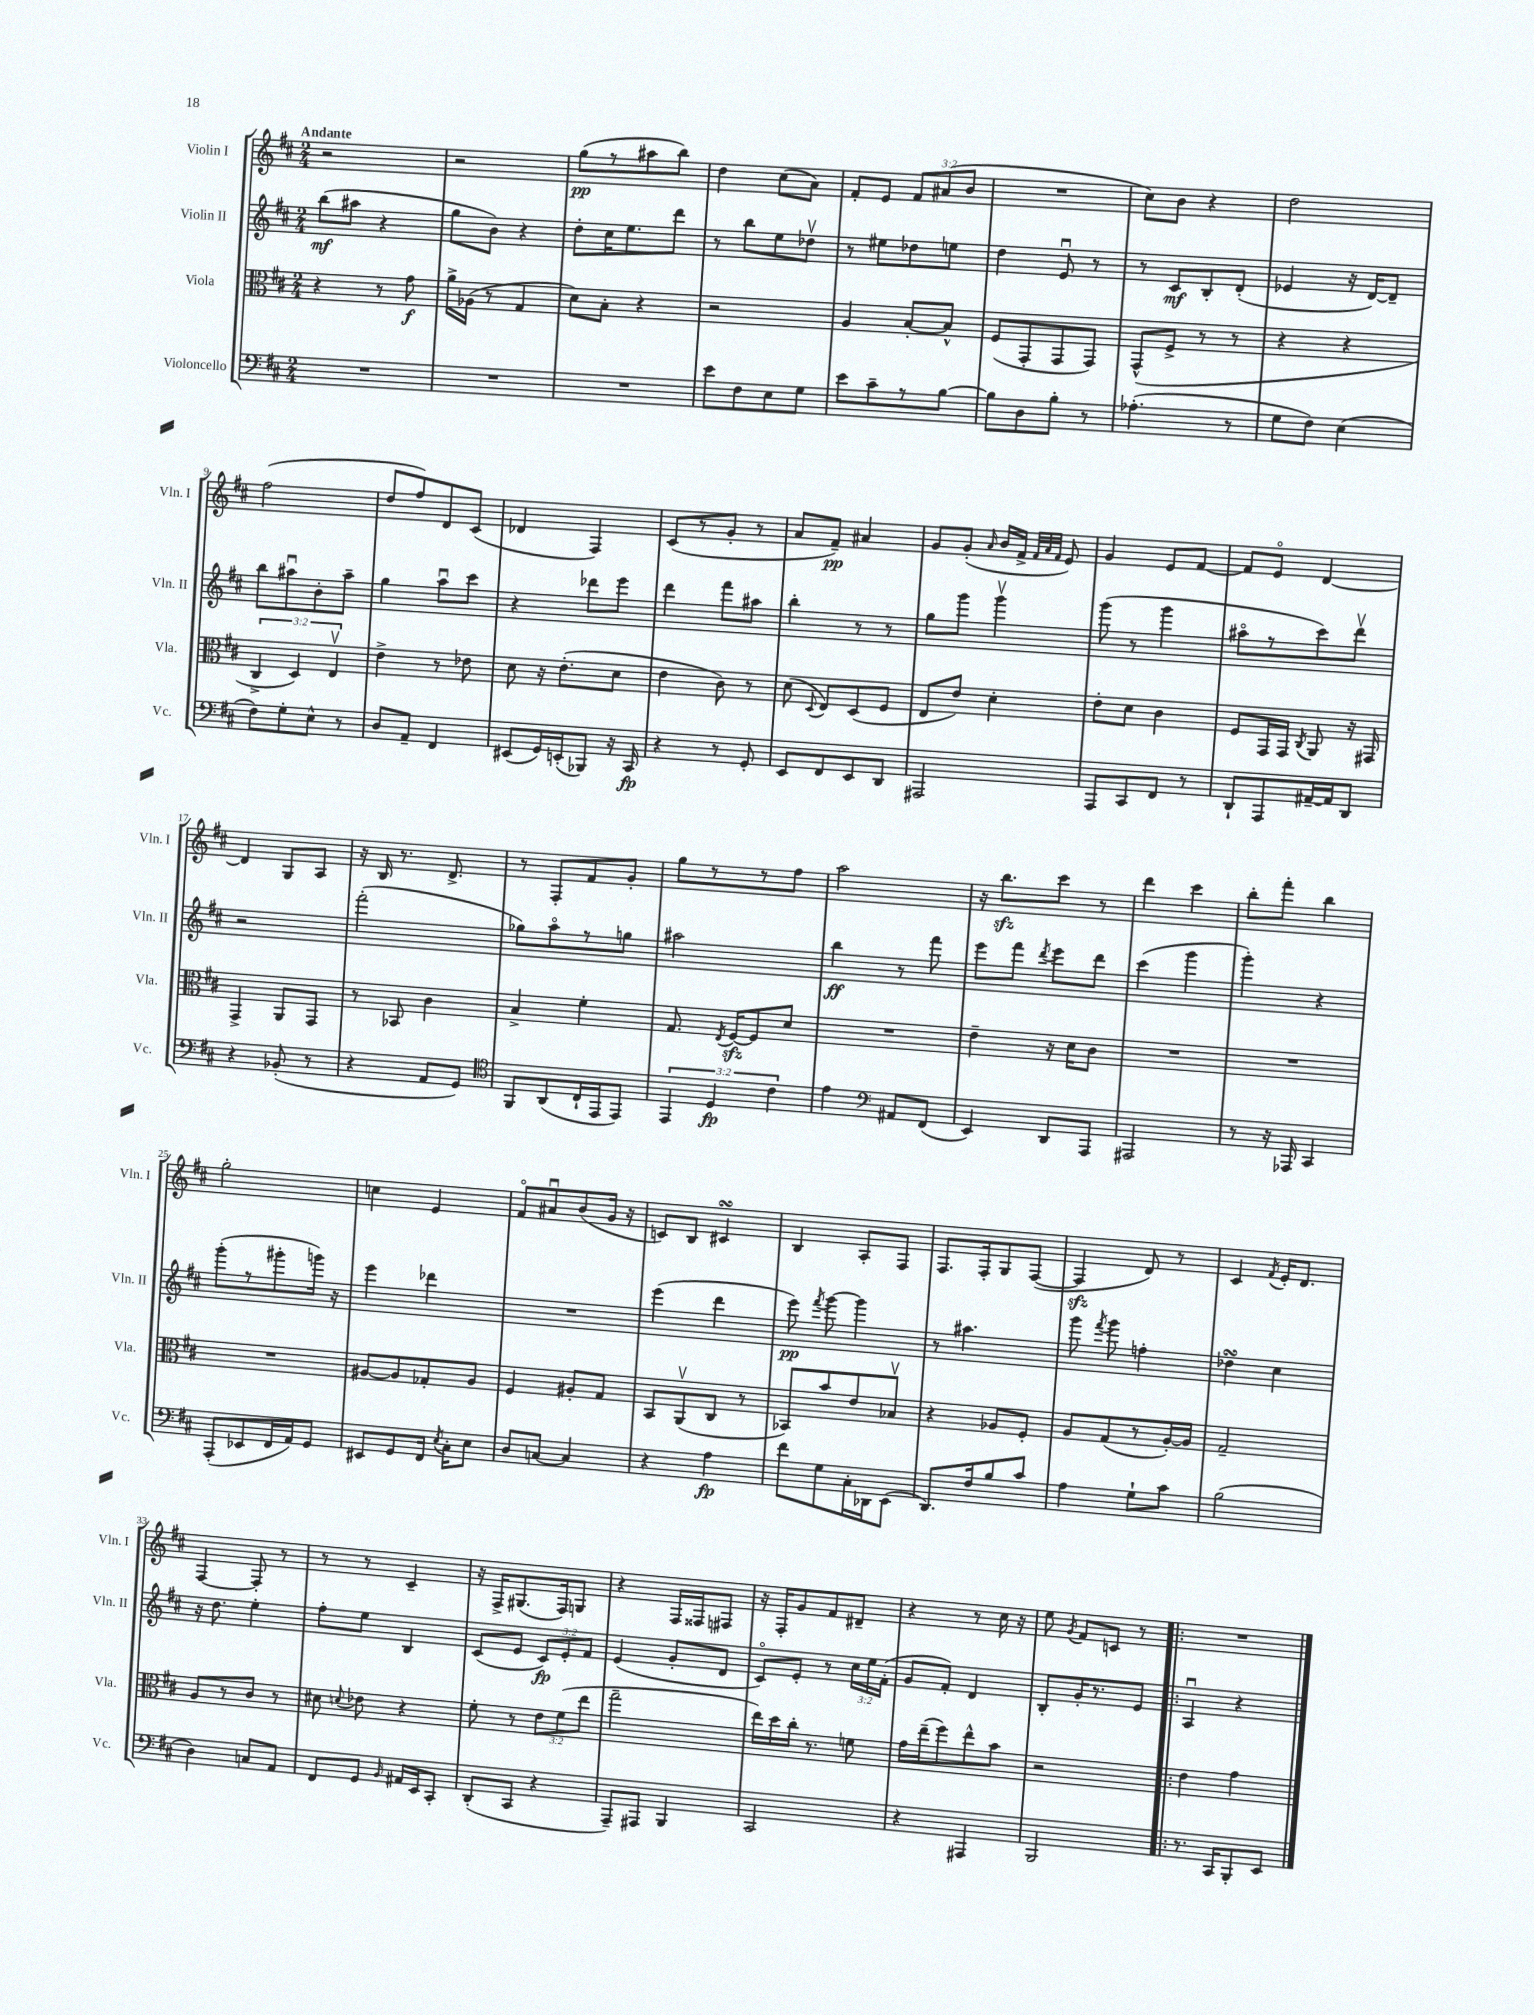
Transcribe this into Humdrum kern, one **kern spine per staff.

**kern	**kern	**kern	**kern
*staff4	*staff3	*staff2	*staff1
*clefF4	*clefC3	*clefG2	*clefG2
*k[f#c#]	*k[f#c#]	*k[f#c#]	*k[f#c#]
*M2/4	*M2/4	*M2/4	*M2/4
2r	4r	(8bb	2r
.	.	8aa#	.
.	8r	4r	.
.	8g	.	.
=	=	=	=
2r	16a^	8gg	2r
.	(16A-	.	.
.	8r	8b)	.
.	4G	4r	.
=	=	=	=
2r	8d)	8dd'	(8gg
.	8B'	16cc#	8r
.	.	8.ee	.
.	4r	.	8aa#
.	.	8ddd	8bb)
=	=	=	=
8e	2r	8r	4dd
8F#	.	8bb	.
8E	.	8ee	(8cc#
8G	.	8dd-v	8a)
=	=	=	=
8e	4A	8r	8f#'
8c#~	.	8ee#	8e
8r	[8B'	8dd-	12f#
.	.	.	(12a#
[8B	8B^^]	8ee	.
.	.	.	12b
=	=	=	=
8B]	(8F#	4dd	2r
8D	8GG'	.	.
8B'	8GG	8eu	.
8r	8GG)	8r	.
=	=	=	=
(4.A-'	(8GG^^	8r	8cc#)
.	8F#^	8c#	8b
.	8r	8B'	4r
8r	8r	(8d'	.
=	=	=	=
8G	4r	4e-	2dd
8F#)	.	.	.
(4E	4r	16r	.
.	.	[16d)	.
.	.	8d~]	.
=	=	=	=
8F#)	6C#^	8bb	(2ff#
8G'	.	8aa#u	.
.	6D)	.	.
8E^^	.	8b'	.
.	6Ev	.	.
8r	.	8aa#~	.
=	=	=	=
8D	4e^	4gg	8dd
8AA~	.	.	8ff#)
4FF#	8r	8aau	8d
.	8e-	8ccc#	(8c#
=	=	=	=
(8EE#	8d	4r	4d-
16GG)	16r	.	.
(16EE'	(8.e'	.	.
8BBB-)	.	8ddd-	4F#)
16r	8d	8eee	.
16CC#	.	.	.
=	=	=	=
4r	4e	4ddd	(8c#
.	.	.	8r
8r	8c#)	8fff#	8g'
8GG'	8r	8aa#	8r
=	=	=	=
8EE	(8d	4bb'	8a
.	8qqD	.	.
8FF#	8E)	.	8f#~)
8EE	(8D	8r	4a#
8DD	8F#	8r	.
=	=	=	=
2AAA#	8E	8gg	8g
.	8e)	8ggg	(8g'
.	.	.	16qqa
.	4d'	4gggv	16b
.	.	.	16f#^
.	.	.	32qqf#
.	.	.	32qqa
.	.	.	32qqf#
.	.	.	8e)
=	=	=	=
8AAA	8e'	(8ggg	4g
8CC#	8d	8r	.
8FF#	4c#	4ggg	8e
8r	.	.	[8f#
=	=	=	=
8DD`	8F#	8aa#o	8f#]
8AAA	16GG	8r	8eo
.	16GG	.	.
.	8qC#	.	.
[16AA#~	8AA	8ccc#)	[4d
16AA#]	.	.	.
8DD	16r	8dddv	.
.	16GG#	.	.
=	=	=	=
4r	4GG^	2r	4d]
(8BB-'	8AA	.	8G
8r	8GG	.	8A
=	=	=	=
4r	8r	(2fff#'	16r
.	.	.	16B
.	8BB-	.	8.r
8AA	4c#	.	.
.	.	.	8.d^
8GG)	.	.	.
=	=	=	=
*clefC4	*	*	*
8FF#	4B^	8gg-)	8r
(8AA	.	8aao	8F#'
16C#`	4f#'	8r	8f#
16EE	.	.	.
8EE)	.	8gg	8g'
=	=	=	=
6EE	8.G	2aa#	8gg
.	.	.	8r
6D	.	.	.
.	8qE	.	.
.	[16F#	.	.
.	8F#]	.	8r
6c#	.	.	.
.	8d	.	8ff#
=	=	=	=
4e	2r	4bb	2aa
*clefF4	*	*	*
8AA#	.	8r	.
(8FF#	.	8fff#	.
=	=	=	=
4EE)	4e~	8eee	16r
.	.	.	8.bb
.	.	8fff#	.
.	.	8qddd	.
8DD	16r	8eee	8ccc#
.	16d	.	.
8AAA	8c#	8ddd	8r
=	=	=	=
2AAA#	2r	(4ccc#	4ddd
.	.	4ggg	4ccc#
=	=	=	=
8r	2r	4ggg')	8bb'
16r	.	.	8fff#'
16AAA-	.	.	.
4CC#	.	4r	4bb
=	=	=	=
(8AAA'	2r	(8ggg'	2gg'
8EE-	.	8r	.
16FF#	.	8ggg#'	.
16AA)	.	.	.
8GG	.	16ggg)	.
.	.	16r	.
=	=	=	=
8EE#	[8A#	4eee	4cc
8GG	8A#]	.	.
16FF#	8G-'	4ddd-	4e
8qE	.	.	.
16C#'	.	.	.
8E	8A#	.	.
=	=	=	=
8D	4F#	2r	8f#o
[8C	.	.	8a#u
4C]	8A#'	.	(8b
.	8G	.	16g
.	.	.	16r
=	=	=	=
4r	8BB	(4eee	8c)
.	(8AAv	.	8B
4A	8C#	4ddd	4c#
.	8r	.	.
=	=	=	=
8f#	8BB-)	8eee)	4B
.	.	8qfff#	.
8G	8b	[8ggg	.
16C#'	8e	4ggg]	8A'
16DD-	.	.	.
(8EE	8B-v	.	8F#
=	=	=	=
8.DD)	4r	8r	8.F#
.	.	4.aa#	.
16F#	.	.	16F#'
8B	8A-	.	8G
8c#	8F#'	.	([8F#
=	=	=	=
4A	8A	8ggg	4F#]
.	.	8qfff#	.
.	(8G	8ggg	.
8G`	8r	4ff'	8d)
8c#	[16A')	.	8r
.	16A]	.	.
=	=	=	=
(2B	2G~	4dd-	4c#
.	.	.	8qf#
.	.	4cc#	16e'
.	.	.	8.d
=	=	=	=
4D)	8A	16r	[4F#
.	.	8.dd	.
.	8r	.	.
8C	8c#	4ee'	8F#']
8AA	8r	.	8r
=	=	=	=
8FF#	8d#	8ff#'	8r
.	8qqd	.	.
8GG	8e-	8ee	8r
16qqBB	.	.	.
16AA#	4r	4B	4c#~
16EE	.	.	.
8CC#'	.	.	.
=	=	=	=
(8DD'	8f#'	(8c#	16r
.	.	.	16F#^
8CC#	8r	8e	(8.G#
4r	12e	12c#)	.
.	.	.	16F#)
.	(12f#	12e'	.
.	.	.	8G
.	12ee	12f#	.
=	=	=	=
8AAA~)	2gg~	(4e	4r
8AAA#	.	.	.
4BBB	.	8g'	16F#
.	.	.	16F##
.	.	8d	8F#
=	=	=	=
2CC#	16ee)	8c#o)	16r
.	16dd	.	16F#'
.	16cc#'	8e'	8g
.	8.r	.	.
.	.	8r	8f#
.	8f	24cc#	8d#~
.	.	24ee	.
.	.	(24f#'	.
=	=	=	=
4r	16g	8g	4r
.	(16ee~	.	.
.	8ff#)	8f#')	.
4AAA#	8ee^^	4d	8r
.	8b	.	16cc#
.	.	.	16r
=	=	=	=
2BBB	2r	8B'	8ee
.	.	.	8qg
.	.	16g'	8f#
.	.	8.r	.
.	.	.	8c
.	.	8e	8r
=!|:	=!|:	=!|:	=!|:
8.r	4e	4Au	2r
16CC#	.	.	.
8BBB'	4g	4r	.
8EE	.	.	.
==	==	==	==
*-	*-	*-	*-
